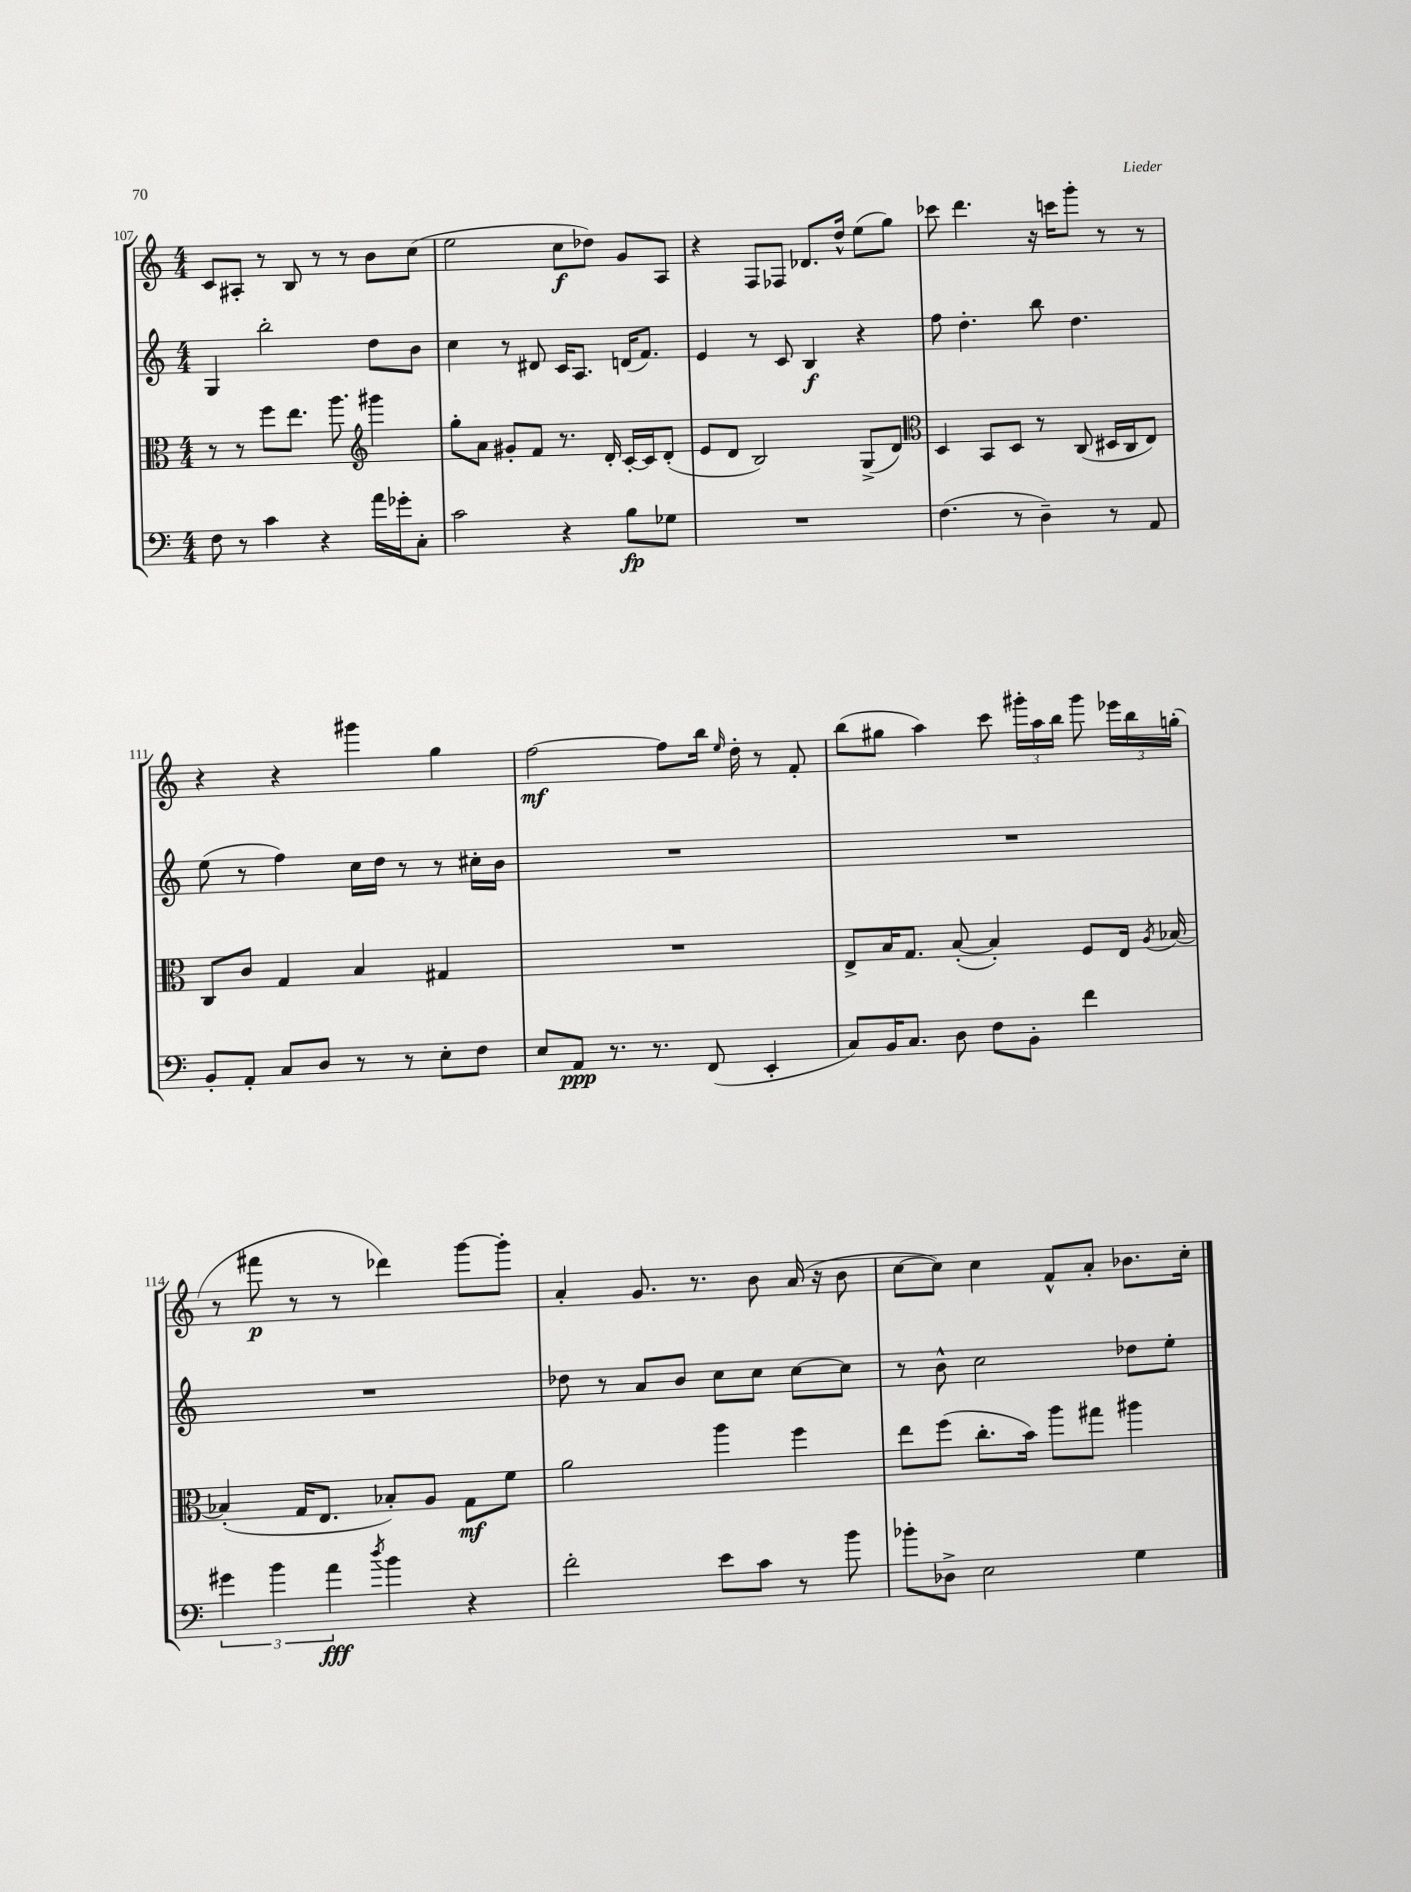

**kern	**dynam	**kern	**dynam	**kern	**dynam	**kern	**dynam
*part4	*part4	*part3	*part3	*part2	*part2	*part1	*part1
*staff4	*staff4	*staff3	*staff3	*staff2	*staff2	*staff1	*staff1
*clefF4	*	*clefC3	*	*clefG2	*	*clefG2	*
*k[]	*	*k[]	*	*k[]	*	*k[]	*
*M4/4	*	*M4/4	*	*M4/4	*	*M4/4	*
=107	=107	=107	=107	=107	=107	=107	=107
8F\	.	8r	.	4G/	.	8c/L	.
8r	.	8r	.	.	.	8A#X'/J	.
4c\	.	8ff\L	.	2bb'\	.	8r	.
.	.	8.ee\J	.	.	.	8B/	.
4r	.	.	.	.	.	8r	.
.	.	8.aa\	.	.	.	.	.
.	.	.	.	.	.	8r	.
*	*	*clefG2	*	*	*	*	*
16a\LL	.	4ggg#X\	.	8dd\L	.	8b\L	.
16g-X'\J	.	.	.	.	.	.	.
8C'\J	.	.	.	8b\J	.	(8cc\J	.
=108	=108	=108	=108	=108	=108	=108	=108
2c\	.	8gg'\L	.	4cc\	.	2ee\	.
.	.	8a\J	.	.	.	.	.
.	.	8g#X'/L	.	8r	.	.	.
.	.	8f/J	.	8d#X/	.	.	.
4r	.	8.r	.	16c/KL	.	8cc\L	f
.	.	.	.	8.A/J	.	.	.
.	.	.	.	.	.	8dd-X\J)	.
.	.	16d'/	.	.	.	.	.
8B\L	fp	[16c'/LL	.	(16dn/KL	.	8g/L	.
.	.	16c/J]	.	8.f/J)	.	.	.
8G-X\J	.	(8d'/J	.	.	.	8A/J	.
=109	=109	=109	=109	=109	=109	=109	=109
1r	.	8e/L	.	4e/	.	4r	.
.	.	8d/J	.	.	.	.	.
.	.	2B/)	.	8r	.	8F/L	.
.	.	.	.	8c/	.	8F-X/J	.
.	.	.	.	4B/	f	8.d-X/L	.
.	.	.	.	.	.	16dd^^/Jk	.
.	.	(8G^/L	.	4r	.	(8ee\L	.
.	.	8d/J)	.	.	.	8gg\J)	.
=110	=110	=110	=110	=110	=110	=110	=110
*	*	*clefC3	*	*	*	*	*
(4.F\	.	4D/	.	8ff\	.	8ccc-X\	.
.	.	.	.	4.dd'\	.	4.ddd\	.
.	.	8BB/L	.	.	.	.	.
8r	.	8D/J	.	.	.	.	.
4D~\)	.	8r	.	8bb\	.	16r	.
.	.	.	.	.	.	16cccn\KL	.
.	.	(8C/	.	4.dd\	.	8ggg'\J	.
8r	.	16D#X/LL	.	.	.	8r	.
.	.	16C/J	.	.	.	.	.
8AA/	.	8E/J)	.	.	.	8r	.
!!LO:LB:g=z
=111	=111	=111	=111	=111	=111	=111	=111
8BB'/L	.	8C/L	.	(8ee\	.	4r	.
8AA'/J	.	8c/J	.	8r	.	.	.
8C/L	.	4G/	.	4ff\)	.	4r	.
8D/J	.	.	.	.	.	.	.
8r	.	4B/	.	16cc\LL	.	4ggg#X\	.
.	.	.	.	16dd\JJ	.	.	.
8r	.	.	.	8r	.	.	.
8E'\L	.	4G#X/	.	8r	.	4gg\	.
8F\J	.	.	.	16cc#X'\LL	.	.	.
.	.	.	.	16b\JJ	.	.	.
=112	=112	=112	=112	=112	=112	=112	=112
8E/L	.	1r	.	1r	.	[2ff\	mf
8AA/J	ppp	.	.	.	.	.	.
8.r	.	.	.	.	.	.	.
8.r	.	.	.	.	.	.	.
.	.	.	.	.	.	8ff\L]	.
(8FF/	.	.	.	.	.	16bb\Jk	.
.	.	.	.	.	.	16qqee/	.
.	.	.	.	.	.	16dd'\	.
4EE'/	.	.	.	.	.	8r	.
.	.	.	.	.	.	8f'/	.
=113	=113	=113	=113	=113	=113	=113	=113
8C/L)	.	8E^/L	.	1r	.	(8bb\L	.
16BB/K	.	16B/K	.	.	.	8gg#X\J	.
8.C/J	.	8.G/J	.	.	.	.	.
.	.	.	.	.	.	4aa\)	.
8D\	.	([8B'/	.	.	.	.	.
8F\L	.	4B'/])	.	.	.	8ccc\	.
8BB'\J	.	.	.	.	.	24ggg#X'\LL	.
.	.	.	.	.	.	24aa\	.
.	.	.	.	.	.	24bb\JJ	.
4f\	.	8F/L	.	.	.	8ggg#\	.
.	.	16E/Jk	.	.	.	24eee-X\LL	.
.	.	.	.	.	.	24bb\	.
.	.	8qA/	.	.	.	.	.
.	.	[16B-X/	.	.	.	.	.
.	.	.	.	.	.	(24ggn'\JJ	.
!!LO:LB:g=z
=114	=114	=114	=114	=114	=114	=114	=114
6g#X\	.	(4B-X'/]	.	1r	.	8r	.
.	.	.	.	.	.	8fff#X\	p
6b\	.	.	.	.	.	.	.
.	.	16G/KL	.	.	.	8r	.
.	.	8.E/J	.	.	.	.	.
6a\	fff	.	.	.	.	.	.
.	.	.	.	.	.	8r	.
8qdd/	.	.	.	.	.	.	.
4b\	.	8B-X'/L)	.	.	.	4ddd-X\)	.
.	.	8A/J	.	.	.	.	.
4r	.	8G\L	mf	.	.	[8ggg\L	.
.	.	8f\J	.	.	.	8ggg'\J]	.
=115	=115	=115	=115	=115	=115	=115	=115
2f'\	.	2a\	.	8dd-X\	.	4a'/	.
.	.	.	.	8r	.	.	.
.	.	.	.	8a/L	.	8.g/	.
.	.	.	.	8b/J	.	.	.
.	.	.	.	.	.	8.r	.
8e\L	.	4aa\	.	8cc\L	.	.	.
8c\J	.	.	.	8cc\J	.	8b\	.
8r	.	4ff\	.	[8cc\L	.	(16a/	.
.	.	.	.	.	.	16r	.
8b\	.	.	.	8cc\J]	.	8b\	.
=116	=116	=116	=116	=116	=116	=116	=116
8b-X'\L	.	8ee\L	.	8r	.	[8cc\L	.
8D-X^\J	.	(8ff\J	.	8b^^\	.	8cc\J])	.
2E\	.	8.cc'\L	.	2cc\	.	4cc\	.
.	.	16b\Jk)	.	.	.	.	.
.	.	8aa\L	.	.	.	8f^^/L	.
.	.	8gg#X\J	.	.	.	8a'/J	.
4G\	.	4aa#X\	.	8dd-X\L	.	8.b-X\L	.
.	.	.	.	8ee'\J	.	.	.
.	.	.	.	.	.	16cc'\Jk	.
==	==	==	==	==	==	==	==
*-	*-	*-	*-	*-	*-	*-	*-
